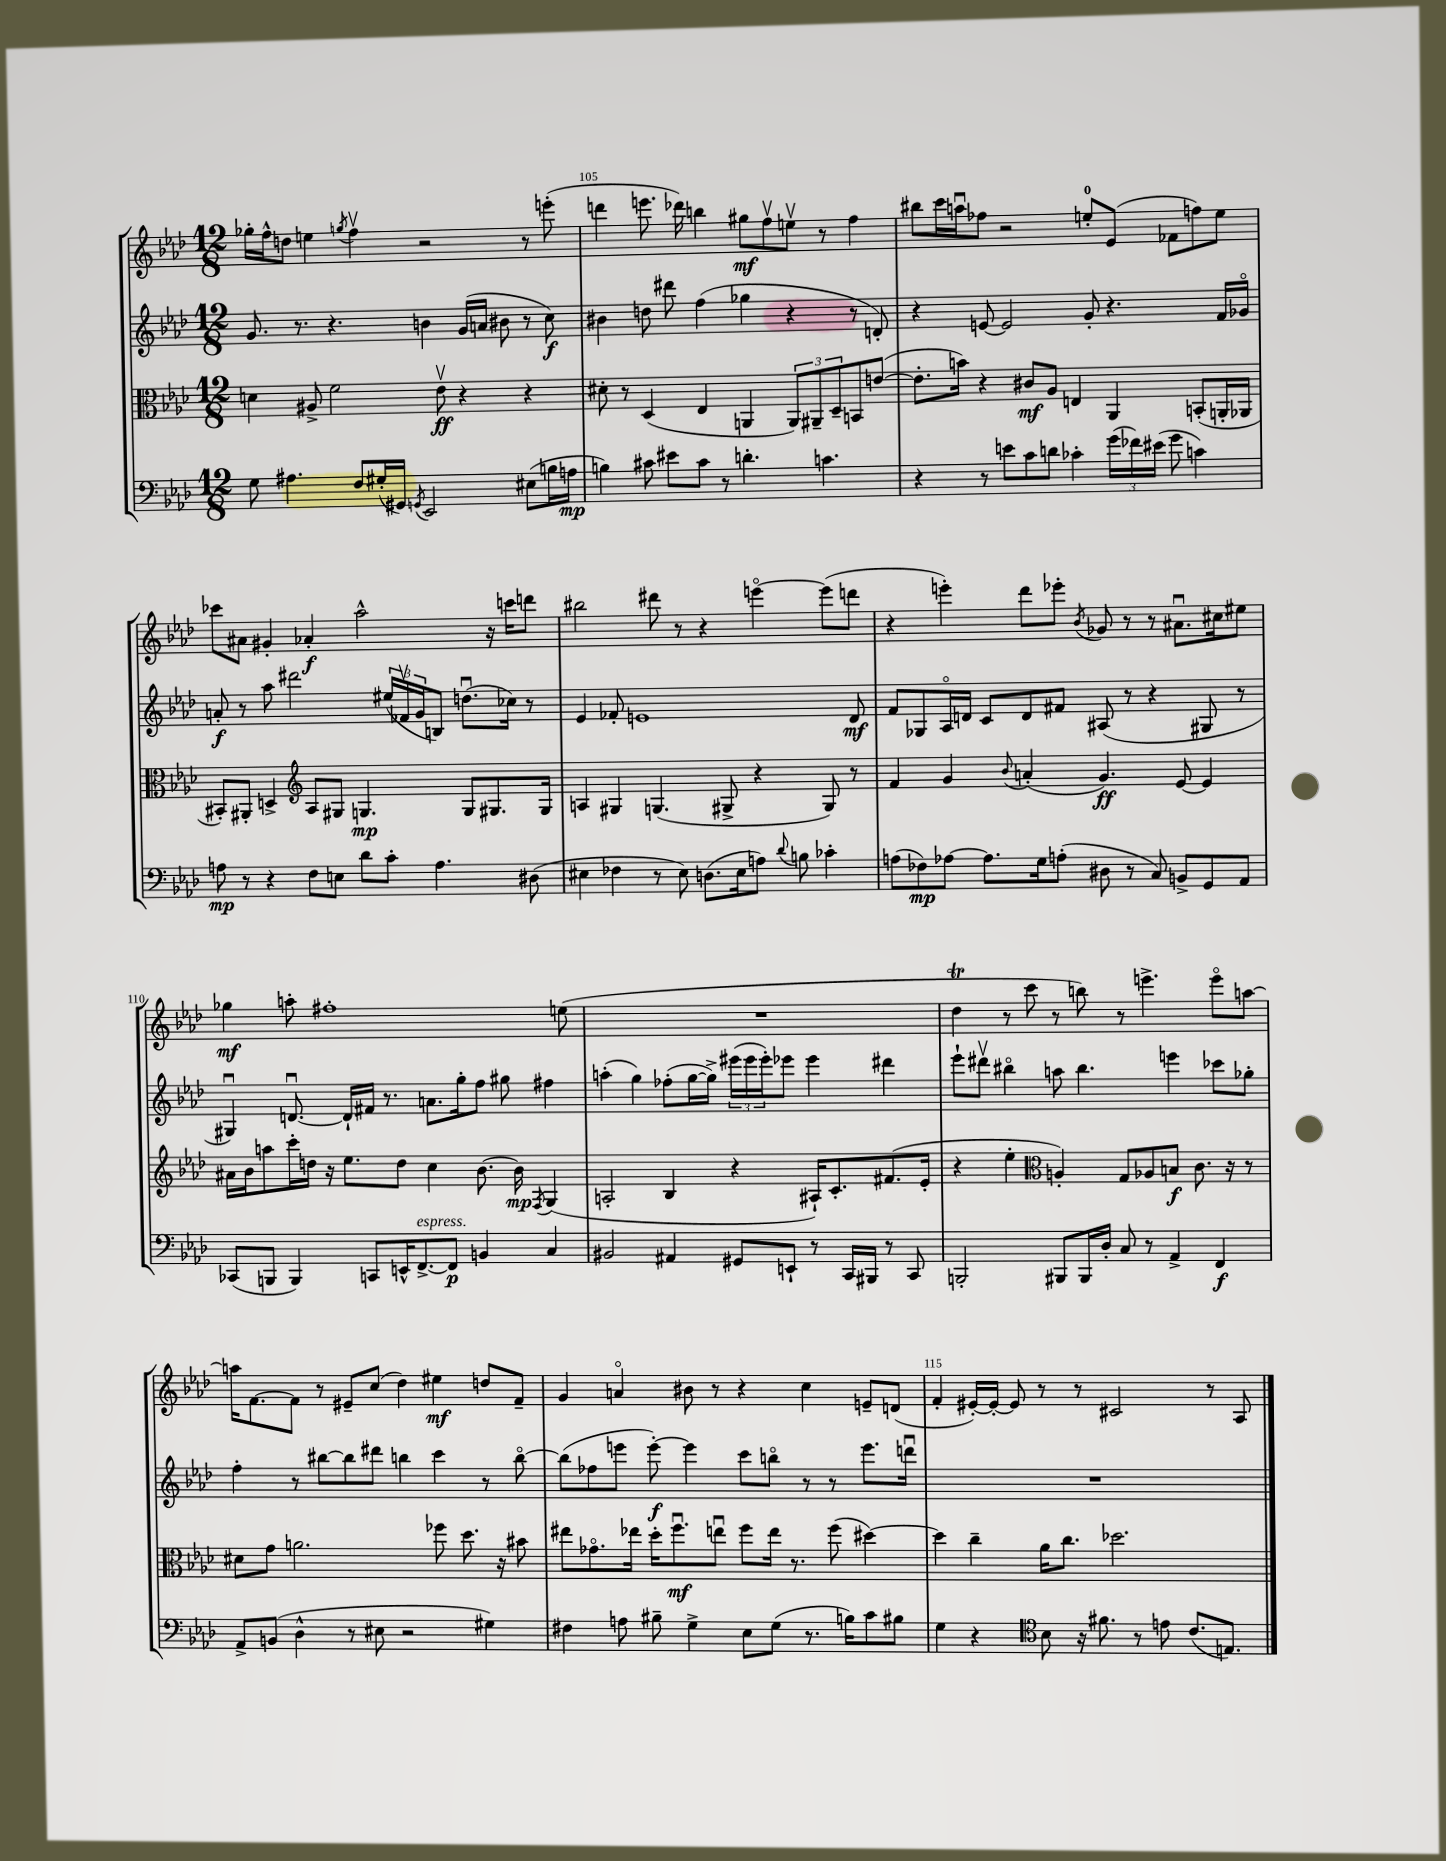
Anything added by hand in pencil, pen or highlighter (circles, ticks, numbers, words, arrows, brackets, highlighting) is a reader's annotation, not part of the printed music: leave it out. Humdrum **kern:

**kern	**kern	**kern	**kern
*staff4	*staff3	*staff2	*staff1
*clefF4	*clefC3	*clefG2	*clefG2
*k[b-e-a-d-]	*k[b-e-a-d-]	*k[b-e-a-d-]	*k[b-e-a-d-]
*M12/8	*M12/8	*M12/8	*M12/8
8G\	4d\	8.g/	16gg-'\LL
.	.	.	16ff^^\J
4.A#\	.	.	8dd\J
.	.	8.r	.
.	8A#^/	.	4ee\
.	2f\	4.r	.
.	.	.	8qgg/
8F/L	.	.	4ffv\
(16G#'/L	.	.	.
16GG#/JJ)	.	.	.
8qGG/	.	.	.
2EE-/	.	4b\	2r
.	8e-v\	.	.
.	4r	(16g/LL	.
.	.	16a/JJ	.
.	.	8b#\	.
(8E#\L	4r	8r	8r
16B\L	.	8cc\)	(8eee'\
16A\JJ	.	.	.
=	=	=	=
4B\)	8d#'\	4b#\	4ddd\
.	8r	.	.
8c#\	(4D-/	8dd\	8.eee\
8e#\L	.	8ddd#\	.
.	.	.	16ddd-\)
8c#\J	4E-/	(4ff\	4bb\
8r	.	.	.
4.d'\	4AA/	4gg-\	8gg#\L
.	.	.	8ffv\
.	12AA/L)	4r	8eev\J
.	12AA#~/	.	.
4.c\	.	.	8r
.	12D-~/	.	.
.	8BB/	8r	4ff\
.	([8e/J	8d'/)	.
=	=	=	=
4r	8.e'\]L	4r	8bb#\L
.	.	.	16ccc\L
.	16b\Jk)	.	16aau\J
8r	4r	[8e/	8ff-\J
8e\L	.	2e/]	2r
8c\	8c#/L	.	.
8d\J	8A-/J	.	.
4c-'\	4E/	.	.
.	.	8g'/	8ee'/L
(24g\LL	4AA-/	4.r	(8e-/J
24f-\)	.	.	.
(24e#\JJ	.	.	.
8g\	.	.	8f-\L
4c\)	(8BB'/L	.	8ff\)
.	16AA'/L	16f/LL	8ee\J
.	16AA-/JJ	16g-o/JJ	.
=	=	=	=
8A\	8BB#'/L)	8a'/	8ccc-\L
8r	8AA#'/J	8r	8a#\J
4r	4D^/	8aa-\	4g#'/
.	.	2ddd#\	.
*	*clefG2	*	*
8F\L	8A-/L	.	4a-'/
8E\J	8G#/J	.	.
8d-\L	4.G/	.	2aa-^^\
8c'\J	.	(24ee#/LL	.
.	.	24f-v/	.
.	.	24g/J	.
4.A\	.	8B/J)	.
.	8G/L	(8.ddu\L	.
.	8.G#/	.	16r
.	.	16cc-\Jk)	16ccc\LK
(8D#\	.	8r	8ddd\J
.	16G#/Jk	.	.
=	=	=	=
4E#\	4A/	4e-/	2bb#\
4F-\	4G#/	8f-'/	.
.	.	1e	.
8r	(4.G/	.	8ddd#\
8E#\)	.	.	8r
(8.D\L	.	.	4r
.	8G#^/	.	.
16E#\k	.	.	.
8A\J)	4r	.	[4eeeo\
8qqd-/	.	.	.
8B\	.	.	.
4c-'\	8G#/)	.	(8eee\]L
.	8r	8d-/	8ddd\J
=	=	=	=
(8A\L	4f/	8f/L	4r
8F-\)	.	8G-/	.
[8A-\J	4g/	16A-o/L	4eee'\)
.	.	16d/JJ	.
8.A-\]L	.	8c/L	.
.	8qqb-/	.	.
.	(4a'/	8d/	8ddd-\L
16G\k	.	.	.
(8A'\J	.	8f#/J	8eee-'\J
.	.	.	8qb-/
8D#\	4.g/)	(8A#/	8g-/
8r	.	8r	8r
8C/)	.	4r	8r
8BB^/L	[8e-/	.	8.a#u\L
8GG/	4e-/]	8G#/	.
.	.	.	16cc#\k
8AA-/J	.	8r	8ee#\J
=	=	=	=
(8CC-/L	16a#\LL	4G#u/)	4gg-\
.	16b-\J	.	.
8BBB/J	8aa\	.	.
4BBB/)	16ccc'\L	[8.du/	8aa'\
.	16dd\JJ	.	.
.	16r	.	1ff#'
.	8.ee-\L	16d`/]LL	.
8CC/L	.	16f#/JJ	.
.	.	8.r	.
16EE^^/K	8dd\J	.	.
[8.FF^/	.	.	.
.	4cc\	8.a\L	.
8FF/]J	.	.	.
.	.	16gg'\k	.
4BB/	[8.b-\	8ff\J	.
.	.	8gg#\	.
.	16b-\]	.	.
.	8qF/	.	.
4C/	(4G/	4ff#\	.
.	.	.	(8ee\
=	=	=	=
2BB#/	2A'/	(4aa'\	1.r
.	.	4gg\)	.
4AA#/	4B-/	(8ff-'\L	.
.	.	[16gg\L	.
.	.	16gg^\]JJ)	.
8GG#/L	4r	(24eee#\LL	.
.	.	24eee#\	.
.	.	24eee#'\J)	.
8EE`/J	.	8eee-\J	.
8r	16A#`/LK)	4eee-\	.
.	8.c'/	.	.
16CC/LL	.	.	.
16BBB#/JJ	.	.	.
8r	(8.f#/	4ddd#\	.
8CC/	.	.	.
.	16e-'/Jk	.	.
=	=	=	=
2BBB'/	4r	8eee-`\L	4dd-\
.	.	8ddd#v\J	.
.	4ee-'\	4bb#o\	8r
.	.	.	8ccc\
*	*clefC3	*	*
8BBB#/L	4A'/)	8aa\	8r
16BBB#/L	.	4.bb#\	8bb\)
16D-'/JJ	.	.	.
8C/	8G/L	.	8r
8r	8A-/	.	4.eee^\
4AA-^/	8B/J	4eee\	.
.	8.c\	.	.
4FF/	.	8ccc-\L	8eeeo\L
.	16r	.	.
.	8r	8gg-'\J	[8aa\J
=	=	=	=
8AA-^/L	8d#\L	4ff'\	16aa\]LK
.	.	.	[8.f\
(8BB/J	8g\J	.	.
4D-^^\	2.a\	8r	8f\]J
.	.	[8bb#\L	8r
8r	.	8bb#\]	8e#~/L
8E#\	.	8ddd#\J	(8cc/J
2r	.	4bb\	4dd-\)
.	8ff-\	4ccc\	4ee#\
.	8.dd-\	.	.
4G#\)	.	8r	8dd/L
.	16r	.	.
.	8b#\	[8bbo\	8f~/J
=	=	=	=
4F#\	8ee#\L	(8bb\]L	4g/
.	8.g-o\	8ff-\	.
8A\	.	8eee\J	4ao/
.	16ee-\Jk	.	.
8B#~\	16dd-'\LK	[8eee'\)	.
.	8.ffu\	.	.
4G^\	.	4eee\]	8b#\
.	8eeu\J	.	8r
8E-\L	8ff\L	8ccc\L	4r
(8G\J	16ee\Jk	8bbo\J	.
.	8.r	.	.
8.r	.	8r	4cc\
.	(8ff\	8r	.
16B\LK)	.	.	.
8c\	[4dd#\)	8.eee\L	8e~/L
8B#\J	.	.	(8d/J
.	.	16dddu\Jk	.
=	=	=	=
4G\	4dd#\]	1.r	4f'/
4r	4cc~\	.	[16e#'/LL)
.	.	.	16e#'/_JJ
.	.	.	8e#/]
*clefC4	*	*	*
8B-\	16a-\LK	.	8r
.	8.cc\J	.	.
16r	.	.	8r
8.f#\	.	.	.
.	2.dd-\	.	2c#/
8r	.	.	.
8e\	.	.	.
(8.c/L	.	.	.
.	.	.	8r
8.E/J)	.	.	.
.	.	.	8A-/
==	==	==	==
*-	*-	*-	*-
